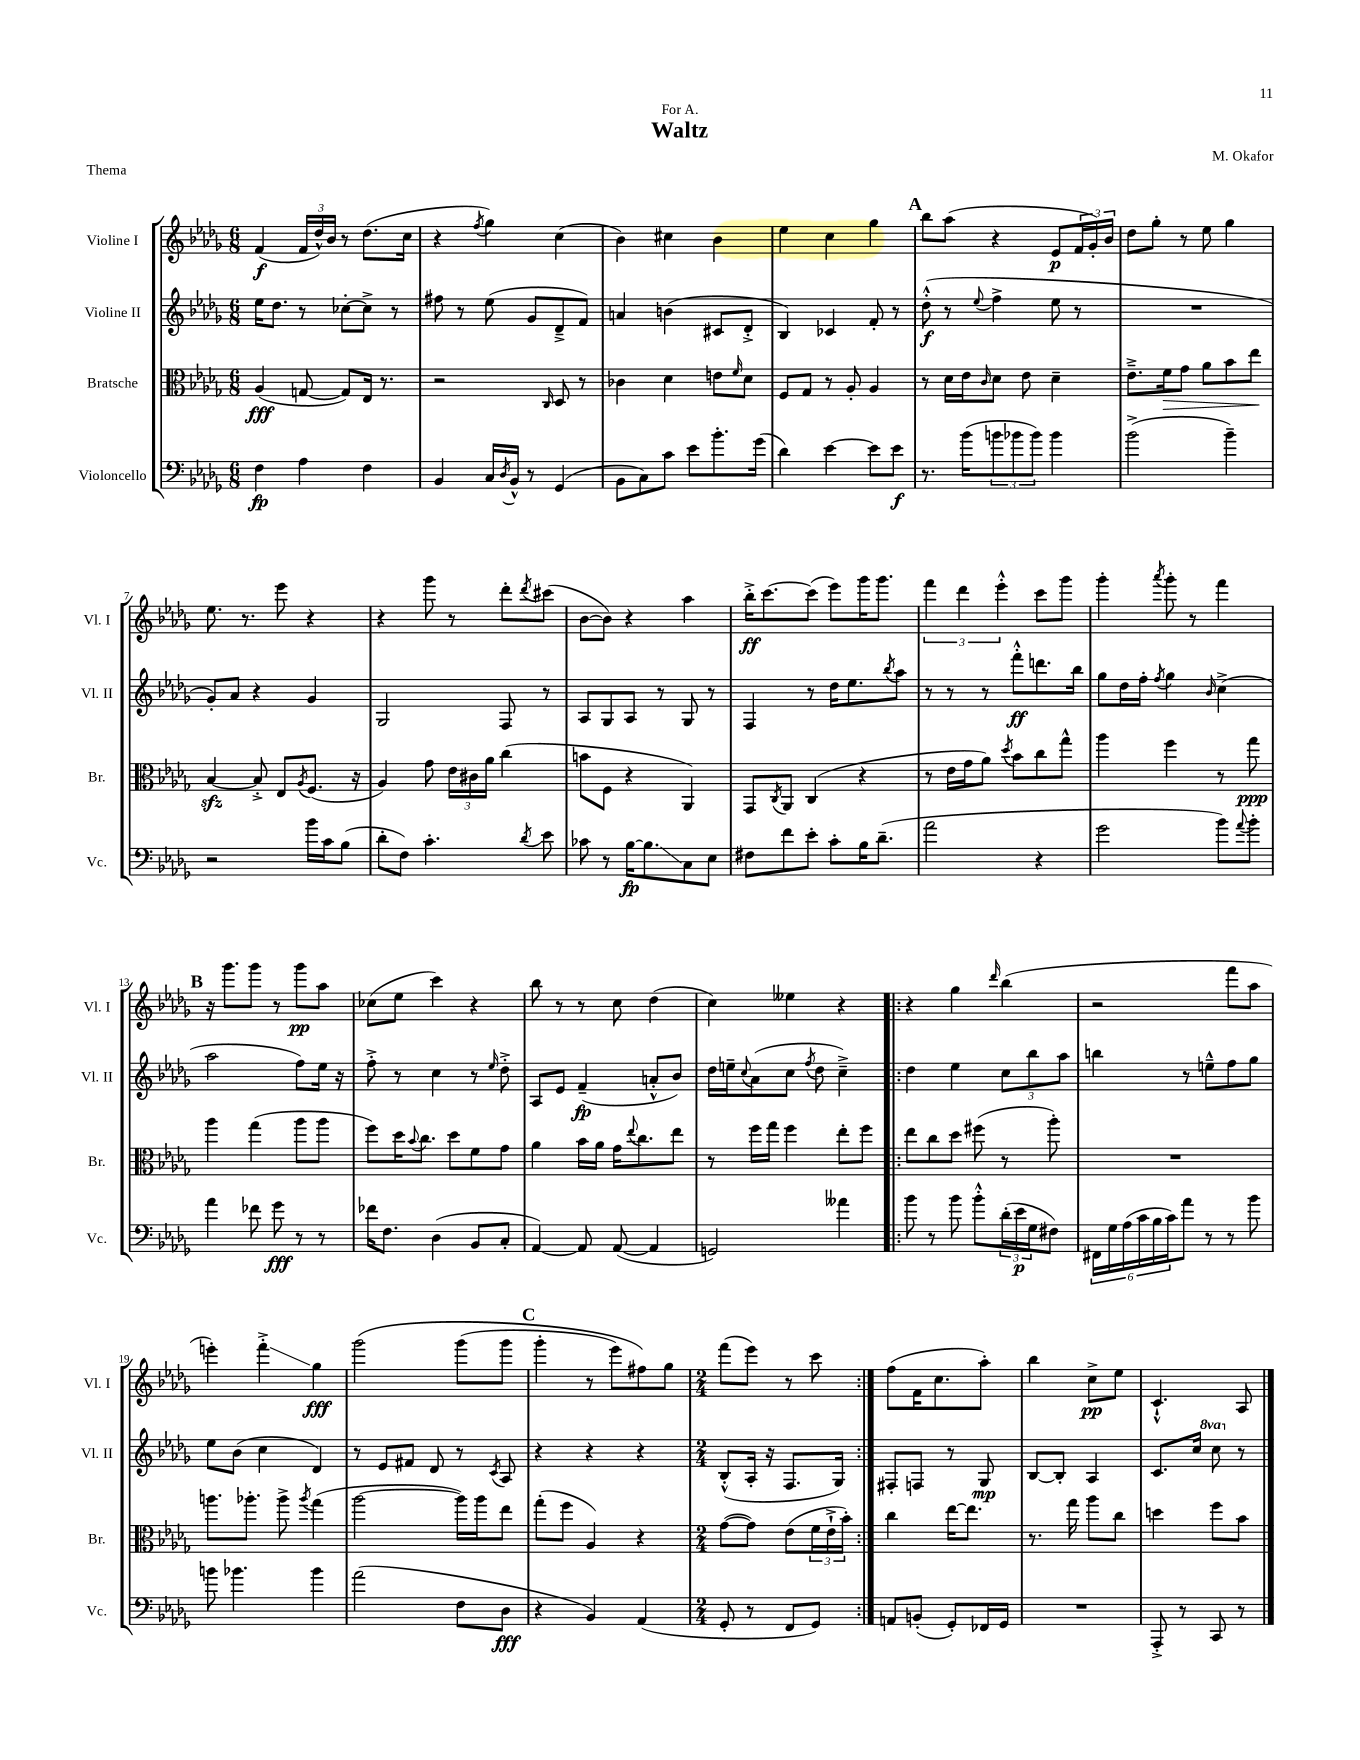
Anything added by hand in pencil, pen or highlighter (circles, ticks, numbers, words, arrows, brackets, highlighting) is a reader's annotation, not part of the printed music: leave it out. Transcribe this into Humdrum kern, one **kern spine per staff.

**kern	**kern	**kern	**kern
*staff4	*staff3	*staff2	*staff1
*clefF4	*clefC3	*clefG2	*clefG2
*k[b-e-a-d-g-]	*k[b-e-a-d-g-]	*k[b-e-a-d-g-]	*k[b-e-a-d-g-]
*M6/8	*M6/8	*M6/8	*M6/8
4F	(4A-	16ee-	(4f
.	.	8.dd-	.
4A-	[8G	8r	24f
.	.	.	24dd-^^)
.	.	.	24b-
.	8G])	[8cc-'	8r
4F	16E-	8cc-^]	(8.dd-
.	8.r	.	.
.	.	8r	.
.	.	.	16cc
=	=	=	=
4BB-	2r	8ff#	4r
.	.	8r	.
.	.	.	8qff
16C	.	(8ee-	4gg-)
8qD-	.	.	.
16BB-^^	.	.	.
8r	.	8g-	.
.	16qqC	.	.
(4GG-	8D-	8d-~^	(4cc
.	8r	8f)	.
=	=	=	=
8BB-	4c-	4a	4b-)
8C)	.	.	.
8c	4d-	(4b	4cc#
8e-	.	.	.
8.b-'	8e	8c#	4b-
.	16qqf	.	.
.	8d-	8d-'^	.
(16g-	.	.	.
=	=	=	=
4d-)	8F	4B-)	4ee-
.	8G-	.	.
[4e-	8r	4c-	4cc
.	8A-'	.	.
8e-]	4A-	8f'	4gg-
8e-	.	8r	.
=	=	=	=
8.r	8r	(8dd-'^^	8bb-
.	16d-	8r	(8aa-
(16b-	16e-	.	.
.	16qqc	8qqee-	.
12b	8d-	4ff^	4r
12b-	.	.	.
.	8e-	.	.
12b-)	.	.	.
4b-	4d-~	8ee-	8e-
.	.	8r	24f
.	.	.	24g-')
.	.	.	24b-
=	=	=	=
(2b-^	8.e-~^	2.r	8dd-
.	.	.	8gg-'
.	16f	.	.
.	8g-	.	8r
.	8a-	.	8ee-
4b-~)	8b-	.	4gg-
.	8ee-	.	.
=	=	=	=
2r	[4B-	8g-')	8.ee-
.	.	8a-	.
.	.	.	8.r
.	8B-'^]	4r	.
.	8E-	.	8eee-
.	8qA-	.	.
16b-	(8.F	4g-	4r
16c	.	.	.
(8B-	.	.	.
.	16r	.	.
=	=	=	=
8d-'	4A-)	2G-	4r
8F)	.	.	.
4.c'	8g-	.	8ggg-
.	24e-	.	8r
.	24c#	.	.
.	24a-	.	.
.	(4cc	8F	8ddd-'
8qd-	.	.	8qddd-
8e-	.	8r	(8ccc#
=	=	=	=
8c-	8b	8A-	[8b-
8r	8F	8G-	8b-])
[16B-	4r	8A-	4r
8.B-]	.	.	.
.	.	8r	.
8C	4AA-)	8G-	4aa-
8E-	.	8r	.
=	=	=	=
8F#	8GG-	4F	16bb-'^
.	.	.	[8.ccc
.	8qC	.	.
8f	8AA-	.	.
8e-'	(4C	8r	(8ccc]
8c'	.	16dd-	8eee-)
.	.	8.ee-	.
16B-	4r	.	16ggg-
(8.d-~	.	.	8.ggg-
.	.	8qbb-	.
.	.	8aa-	.
=	=	=	=
2a-	8r	8r	6fff
.	16e-	8r	.
.	.	.	6ddd-
.	16g-	.	.
.	8a-)	8r	.
.	.	.	6eee-'^^
.	8qdd-	.	.
.	8b-	8fff'^^	.
4r	8cc	8.ddd	8ccc
.	8gg-^^	.	8ggg-
.	.	16bb-	.
=	=	=	=
2g-	4aa-	8gg-	4ggg-'
.	.	16dd-	.
.	.	16ff'	.
.	.	8qff	8qaaa-
.	4ff	4gg-	8ggg-'
.	.	.	8r
.	.	16qqb-	.
8b-)	8r	(4cc^	4fff
8qqa-	.	.	.
8b-'	8gg-	.	.
=	=	=	=
4a-	4aa-	2aa-	16r
.	.	.	8.ggg-
8f-	(4gg-	.	8ggg-
8g-	.	.	8r
8r	8aa-	8ff)	8ggg-
8r	8aa-	16ee-	8aa-
.	.	16r	.
=	=	=	=
16f-	8ff)	8ff'^	(8cc-
8.F	.	.	.
.	16dd-	8r	8ee-
.	8qqb-	.	.
.	8.cc	.	.
(4D-	.	4cc	4ccc)
.	8dd-	.	.
8BB-	8f	8r	4r
.	.	16qqee-	.
8C'	8g-	8dd-'^	.
=	=	=	=
[4AA-)	4a-	8A-	8bb-
.	.	8e-	8r
8AA-]	16b-	(4f~	8r
.	16a-	.	.
([8AA-	16g-	.	8cc
.	8qqee-	.	.
.	8.cc	.	.
4AA-]	.	8a'^^	(4dd-
.	8ee-	8b-)	.
=	=	=	=
2GG)	8r	16dd-	4cc)
.	.	16ee~	.
.	.	8qqcc	.
.	16ff	(8a-	.
.	16gg-	.	.
.	4ff	8cc	4ee--
.	.	8qff	.
.	.	8dd-	.
4a--	8ee-'	4cc~^)	4r
.	8ff	.	.
=!|:	=!|:	=!|:	=!|:
8b-	8ee-	4dd-	4r
8r	8cc	.	.
8b-	8dd-	4ee-	4gg-
8b-'^^	(8ff#	.	.
.	.	.	16qqddd-
(24d-'	8r	12cc	(4bb-
24e-	.	.	.
24G-	.	12bb-	.
8F#)	8aa-')	.	.
.	.	12aa-	.
=	=	=	=
24FF#	2.r	4bb	2r
24G-	.	.	.
(24A-	.	.	.
24c	.	.	.
24B-	.	.	.
24c)	.	.	.
8a-	.	8r	.
8r	.	8ee~^^	.
8r	.	8ff	8fff
8b-	.	8gg-	8aa-
=	=	=	=
8b	8.aa	8ee-	4eee')
4.b-	.	(8b-	.
.	8.aa-'	.	.
.	.	4cc	4fff'^
.	8aa-^	.	.
.	8qaa-	.	.
4b-	(4gg-	4d-)	4gg-
=	=	=	=
(2a-	[2aa-	8r	&(2ggg-
.	.	8e-	.
.	.	8f#	.
.	.	8d-	.
8F	16aa-])	8r	(8ggg-
.	16aa-	.	.
.	.	8qc	.
8D-	8ee-	8A-	8ggg-
=	=	=	=
4r	(8gg-'	4r	4ggg-'
.	8ff	.	.
4BB-)	4A-)	4r	8r
.	.	.	8eee-)
(4AA-	4r	4r	8ff#&)
.	.	.	8gg-
=	=	=	=
*M2/4	*M2/4	*M2/4	*M2/4
8GG-'	([8g-	(8B-'^^	(8fff
8r	8g-])	16A-'	8eee-)
.	.	16r	.
8FF	(8e-	8.F	8r
8GG-)	24f	.	8ccc
.	24e-`^	.	.
.	.	16G-)	.
.	24b-')	.	.
=:|!	=:|!	=:|!	=:|!
8AA	4cc	8F#'	(8ff
(8BB'	.	8F	16f
.	.	.	8.cc
8GG-')	[16ee-	8r	.
.	8.ee-]	.	.
16FF-	.	8G-	8aa-')
16GG-	.	.	.
=	=	=	=
2r	8.r	[8B-	4bb-
.	.	8B-']	.
.	16gg-	.	.
.	8aa-	4A-	8cc^
.	8cc	.	8ee-
=	=	=	=
8AAA-'^	4dd	8.c	4.c`^^
8r	.	.	.
.	.	16cc	.
8CC	8ff	8ccc	.
8r	8b-	8r	8A-
==	==	==	==
*-	*-	*-	*-
